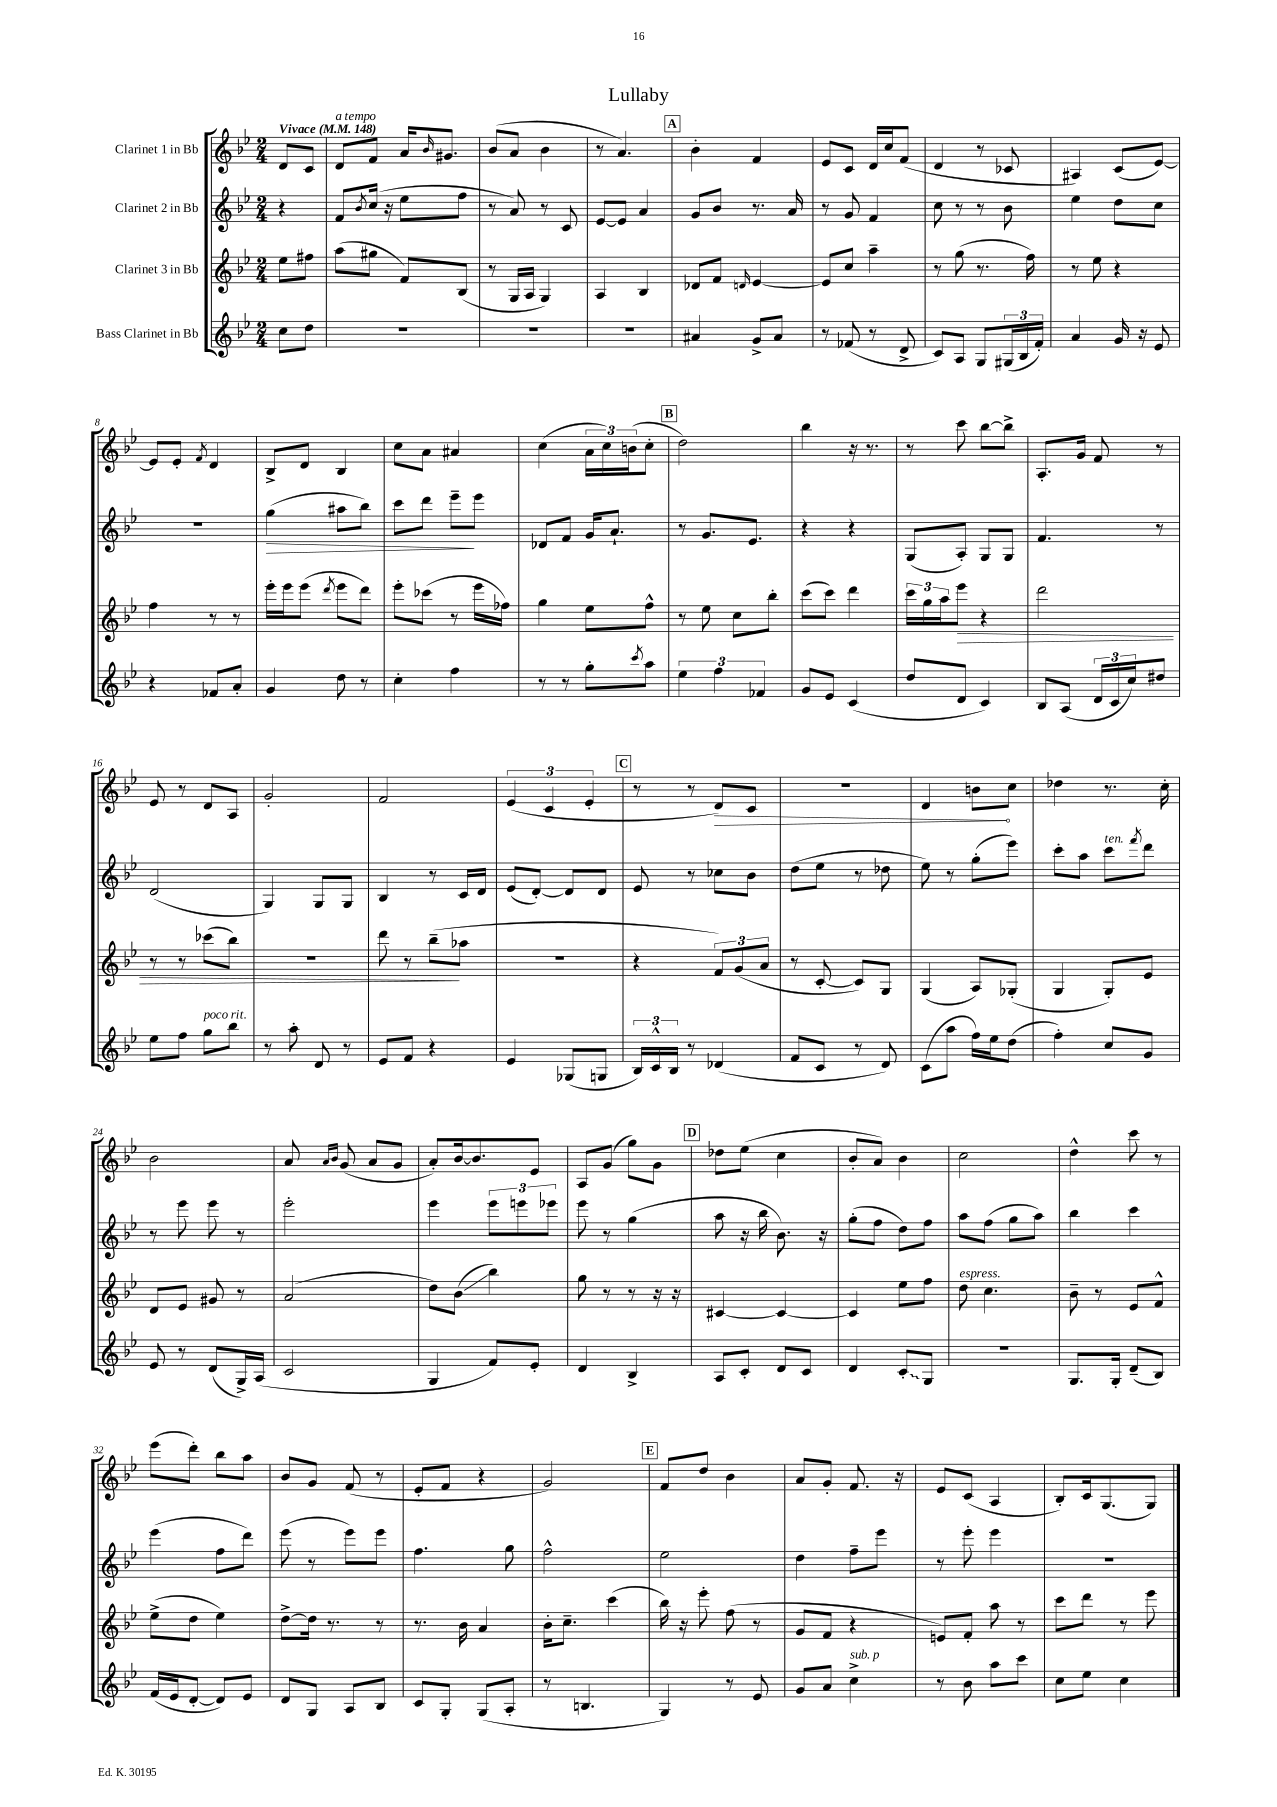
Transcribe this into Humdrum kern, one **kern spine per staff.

**kern	**kern	**kern	**kern
*staff4	*staff3	*staff2	*staff1
*clefG2	*clefG2	*clefG2	*clefG2
*k[b-e-]	*k[b-e-]	*k[b-e-]	*k[b-e-]
*M2/4	*M2/4	*M2/4	*M2/4
*MM148	*MM148	*MM148	*MM148
8cc\L	8ee-\L	4r	8d/L
8dd\J	8ff#\J	.	8c/J
=	=	=	=
2r	(8aa\L	8f/L	8d/L
.	.	8qb-/	.
.	8gg#\J	(16cc/Jk	8f/J
.	.	16r	.
.	8f/L)	8ee-\L	16a/LK
.	.	.	16qqb-/
.	.	.	8.g#/J
.	(8B-/J	8ff\J	.
=	=	=	=
2r	8r	8r	(8b-/L
.	16G/LL	8a/)	8a/J
.	16A/JJ	.	.
.	4G/)	8r	4b-\
.	.	8c/	.
=	=	=	=
2r	4A/	[8e-/L	8r
.	.	8e-/]J	4.a/)
.	4B-/	4a/	.
=	=	=	=
4a#/	8d-/L	8g/L	4b-'\
.	8f/J	8b-/J	.
.	16qqd/	.	.
8g^/L	[4e-/	8.r	4f/
8a#/J	.	.	.
.	.	16a/	.
=	=	=	=
8r	8e-/]L	8r	8e-/L
(8f-/	8cc/J	8g/	8c/J
8r	4aa~\	4f/	16d/LL
.	.	.	16cc/J
8d^/	.	.	(8f/J
=	=	=	=
8c/L)	8r	8cc\	4d/
8A/J	(8gg\	8r	.
8G/L	8.r	8r	8r
(24G#/L	.	8b-\	8c-/
24B-/	.	.	.
.	16ff\)	.	.
24f'/JJ)	.	.	.
=	=	=	=
4a/	8r	4ee-\	4A#/)
.	8ee-\	.	.
16g/	4r	8dd\L	(8c/L
16r	.	.	.
8e-/	.	8cc\J	[8e-/J)
=	=	=	=
4r	4ff\	2r	8e-/]L
.	.	.	8e-'/J
.	.	.	8qf/
8f-/L	8r	.	4d/
8a'/J	8r	.	.
=	=	=	=
4g/	16eee-'\LL	(4gg\	8B-^/L
.	16eee-\J	.	.
.	(8eee-\J	.	8d/J
.	8qddd/	.	.
8dd\	8eee-\L	8aa#\L	4B-/
8r	8ddd\J)	8bb-\J)	.
=	=	=	=
4cc'\	8eee-'\L	8ccc\L	8cc\L
.	(8ccc-\J	8ddd\J	8a\J
4ff\	8r	8eee-~\L	4a#/
.	16eee-\LL	8eee-\J	.
.	16ff-\JJ)	.	.
=	=	=	=
8r	4gg\	8d-/L	(4cc\
8r	.	8f/J	.
8gg'\L	8ee-\L	16g/LK	24a\LL
.	.	.	24cc\)
.	.	8.a`/J	.
.	.	.	(24b\J
8qccc/	.	.	.
8aa\J	8ff^^\J	.	8cc'\J
=	=	=	=
6ee-\	8r	8r	2dd\)
.	8ee-\	8.g/L	.
6ff\	.	.	.
.	8cc\L	.	.
.	.	8.e-/J	.
6f-/	.	.	.
.	8bb-'\J	.	.
=	=	=	=
8g/L	(8ccc\L	4r	4bb-\
8e-/J	8ccc\J)	.	.
(4c/	4ddd\	4r	16r
.	.	.	8.r
=	=	=	=
8dd/L	24ccc\LL	(8G/L	8r
.	24gg\	.	.
.	24aa\J	.	.
8d/J	8eee-\J	8A'/J)	8ccc\
4c/)	4r	8G/L	[8bb-\L
.	.	8G/J	8bb-^\]J
=	=	=	=
8B-/L	2ddd\	4.f/	8.A'/L
(8A/J	.	.	.
.	.	.	16g/Jk
24d/LL	.	.	8f/
24c/	.	.	.
24cc/J)	.	.	.
8dd#/J	.	8r	8r
=	=	=	=
8ee-\L	8r	(2d/	8e-/
8ff\J	8r	.	8r
8gg\L	(8ccc-\L	.	8d/L
8bb-\J	8bb-\J)	.	8A/J
=	=	=	=
8r	2r	4G/)	2g'/
8aa'\	.	.	.
8d/	.	8G/L	.
8r	.	8G/J	.
=	=	=	=
8e-/L	8ddd\	4B-/	2f/
8f/J	8r	.	.
4r	(8bb-~\L	8r	.
.	8aa-\J	16c/LL	.
.	.	16d/JJ	.
=	=	=	=
4e-/	2r	(8e-/L	(6e-/
.	.	[8d'/J)	.
.	.	.	6c/
(8G-/L	.	8d/]L	.
.	.	.	6e-'/
8G/J	.	8d/J	.
=	=	=	=
24B-/LL)	4r	8e-/	8r
24c^^/	.	.	.
24B-/JJ	.	.	.
8r	.	8r	8r
(4d-/	12f/L)	8cc-\L	8d/L)
.	(12g/	.	.
.	.	8b-\J	8c/J
.	12a/J	.	.
=	=	=	=
8f/L	8r	(8dd\L	2r
8c/J	[8c'/	8ee-\J	.
8r	8c/]L)	8r	.
8d/)	8G/J	8dd-\	.
=	=	=	=
(8c\L	(4G/	8ee-\)	4d/
8aa\J	.	8r	.
16ff\LL)	8A/L)	(8gg'\L	8b\L
16ee-\J	.	.	.
(8dd\J	(8G-'/J	8eee-\J)	8cc\J
=	=	=	=
4ff'\)	4G/	8ccc'\L	4dd-\
.	.	8aa\J	.
8cc/L	8G'/L)	8ccc\L	8.r
.	.	8qfff/	.
8g/J	8e-/J	8ddd\J	.
.	.	.	16cc'\
=	=	=	=
8e-/	8d/L	8r	2b-\
8r	8e-/J	8eee-\	.
(8d/L	8g#/	8eee-\	.
16G^/L)	8r	8r	.
(16A/JJ	.	.	.
=	=	=	=
2c/	(2a/	2eee-'\	8a/
.	.	.	16qqa/LL
.	.	.	16qqb-/JJ
.	.	.	(8g/
.	.	.	8a/L
.	.	.	8g/J
=	=	=	=
4G/	8dd\L)	4eee-\	8a'/L)
.	(8b-\J	.	[16b-/k
.	.	.	8.b-/]
8f/L)	4bb-\)	12eee-\L	.
.	.	12eee\	.
8e-'/J	.	.	8e-/J
.	.	12eee-\J	.
=	=	=	=
4d/	8gg\	8eee-\	8A/L
.	8r	8r	(8g/J
4B-^/	8r	(4gg\	8gg\L)
.	16r	.	8g\J
.	16r	.	.
=	=	=	=
8A/L	[4c#/	8aa\	8dd-\L
8c'/J	.	16r	(8ee-\J
.	.	16bb-\	.
8d/L	4c#/_	8.b-\)	4cc\
8c/J	.	.	.
.	.	16r	.
=	=	=	=
4d/	4c#/]	(8gg'\L	8b-'/L
.	.	8ff\J	8a/J)
8c'/L	8ee-\L	8dd\L)	4b-\
8G/J	8ff\J	8ff\J	.
=	=	=	=
2r	8dd\	8aa\L	2cc\
.	4.cc\	(8ff\J	.
.	.	8gg\L	.
.	.	8aa\J)	.
=	=	=	=
8.G/L	8b-~\	4bb-\	4dd^^\
.	8r	.	.
16G'/Jk	.	.	.
(8d~/L	8e-/L	4ccc\	8ccc\
8B-/J)	8f^^/J	.	8r
=	=	=	=
(16f/LL	(8ee-^\L	(4eee-\	(8eee-\L
16e-/J	.	.	.
[8d'/J	8dd\J	.	8ddd'\J)
8d/]L)	4ee-\)	8ff\L	8bb-\L
8e-/J	.	8ddd\J)	8aa\J
=	=	=	=
8d/L	[8dd^\L	(8eee-\	8b-/L
8G/J	16dd\]Jk	8r	8g/J
.	8.r	.	.
8A/L	.	8eee-\L)	(8f/
8B-/J	8r	8eee-\J	8r
=	=	=	=
8c/L	8.r	4.ff\	8e-'/L
8G'/J	.	.	8f/J
.	16b-\	.	.
(8G/L	4a/	.	4r
8A'/J	.	8gg\	.
=	=	=	=
8r	16b-'\LK	2ff^^\	2g/)
.	8.cc~\J	.	.
4.B/	.	.	.
.	(4ccc\	.	.
=	=	=	=
4G/)	16bb-\)	2ee-\	8f/L
.	16r	.	.
.	8eee-'\	.	8dd/J
8r	(8ff\	.	4b-\
8e-/	8r	.	.
=	=	=	=
8g/L	8g/L	4dd\	8a/L
8a/J	8f/J	.	8g'/J
4cc^\	4r	8ff~\L	8.f/
.	.	8eee-\J	.
.	.	.	16r
=	=	=	=
8r	8e/L)	8r	8e-/L
8b-\	8f'/J	8eee-'\	(8c/J
8aa\L	8aa\	4eee-\	4A/
8ccc\J	8r	.	.
=	=	=	=
8cc\L	8ccc\L	2r	8B-'/L)
8ee-\J	8ddd\J	.	16c/k
.	.	.	(8.G/
4cc\	8r	.	.
.	8eee-\	.	8G/J)
==	==	==	==
*-	*-	*-	*-
